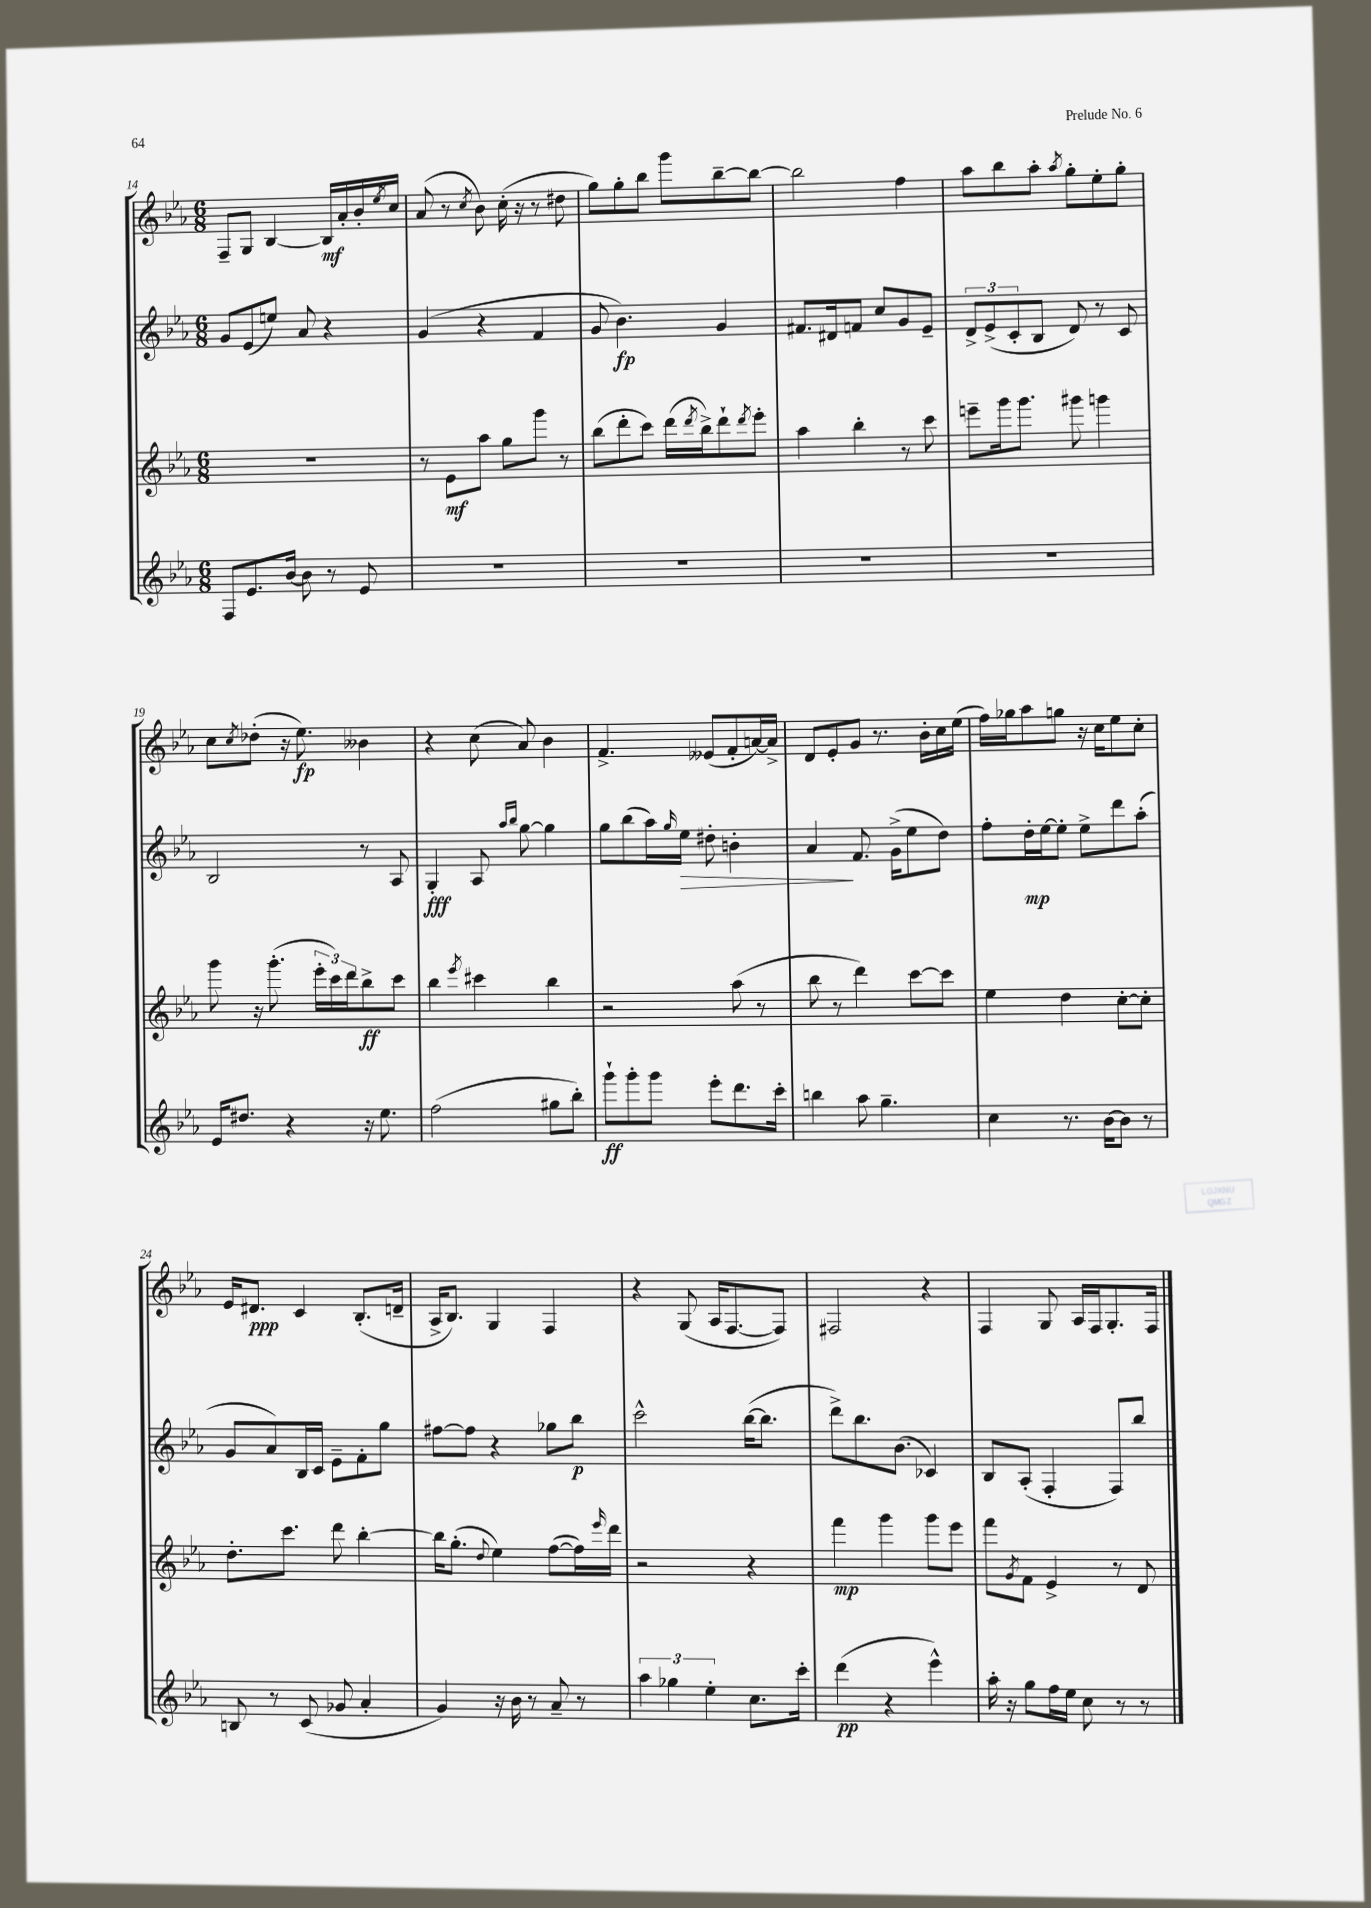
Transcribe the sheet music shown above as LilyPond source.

<<
\new StaffGroup <<
\new Staff = "s0" {
    \clef treble \key ees \major \numericTimeSignature \time 6/8
    f8-- g8 bes4~ bes16\mf aes'16-. bes'16-. \acciaccatura { ees''8 } c''16 |
    aes'8( r8 \acciaccatura { c''8 } bes'8) c''16-.( r16 r8 dis''8 |
    g''8) g''8-. bes''8 g'''8 bes''8~-- bes''8~ |
    bes''2 f''4 |
    aes''8 bes''8 aes''8-. \acciaccatura { aes''8 } g''8-. ees''8-. g''8-. |
    c''8 \acciaccatura { c''8 } des''8-.( r16 ees''8.\fp) beses'4 |
    r4 c''8( aes'8) bes'4 |
    f'4.-> eeses'8( f'8-. a'16~) a'16-> |
    d'8 ees'8-. g'8 r8. bes'16-. c''16 ees''16( |
    f''16) ges''16 aes''8 g''8 r16 c''16 ees''8 c''8-. |
    ees'16 dis'8.\ppp c'4 bes8.-.( d'16-- |
    aes16-> bes8.) g4 f4 |
    r4 g8( aes16 f8.~ f8) |
    fis2 r4 |
    f4 g8 aes16 f16 g8.-. f16 \bar "|." |
}
\new Staff = "s1" {
    \clef treble \key ees \major \numericTimeSignature \time 6/8
    g'8 ees'8( e''8) aes'8 r4 |
    g'4( r4 f'4 |
    g'8 bes'4.\fp) g'4 |
    fis'8. dis'16 f'8 c''8 g'8 ees'8-- |
    \tuplet 3/2 { d'8-> ees'8->( c'8-. } bes8 d'8) r8 c'8 |
    bes2 r8 aes8 |
    g4-.\fff aes8 \grace { aes''16 bes''16 } g''8~ g''4 |
    g''8 bes''8( aes''16) \grace { g''16 } ees''16\> dis''8-. b'4-. |
    aes'4\! f'8. g'16->( ees''8 d''8) |
    f''8-. d''16-.\mp ees''16~ ees''8-. ees''8-> d'''8 aes''8-.( |
    g'8 aes'8) bes16 c'16 ees'8-- f'8-. g''8 |
    fis''8~ fis''8 r4 ges''8 bes''8\p |
    c'''2-^ bes''16~( bes''8. |
    d'''8->) bes''8. bes'8.( ces'4) |
    bes8 aes8-.( f4-. f8) bes''8 \bar "|." |
}
\new Staff = "s2" {
    \clef treble \key ees \major \numericTimeSignature \time 6/8
    R2. |
    r8 ees'8\mf aes''8 g''8 g'''8 r8 |
    bes''8( d'''8-. c'''8) d'''16( \acciaccatura { d'''8 } bes''16->) d'''8-! \acciaccatura { d'''8 } ees'''8-. |
    aes''4 bes''4-. r8 c'''8 |
    e'''8-- g'''16 g'''8. gis'''8 g'''4 |
    g'''8 r16 g'''8.-.( \tuplet 3/2 { ees'''16-. c'''16) d'''16 } bes''8->\ff c'''8 |
    bes''4 \acciaccatura { ees'''8 } cis'''4 bes''4 |
    r2 aes''8( r8 |
    bes''8 r8 d'''4) c'''8~ c'''8 |
    ees''4 d''4 c''8~-. c''8-. |
    d''8.-. c'''8. d'''8 bes''4~-. |
    bes''16 g''8.-.( \appoggiatura { d''8 } ees''4) f''8~( f''16) \grace { ees'''16 } d'''16 |
    r2 r4 |
    f'''4\mp g'''4 g'''8 ees'''8 |
    f'''8 \acciaccatura { g'8 } f'8 ees'4-> r8 d'8 \bar "|." |
}
\new Staff = "s3" {
    \clef treble \key ees \major \numericTimeSignature \time 6/8
    f8 ees'8. bes'16~ bes'8 r8 ees'8 |
    R2. |
    R2. |
    R2. |
    R2. |
    ees'16 dis''8. r4 r16 ees''8. |
    f''2( gis''8 bes''8-.) |
    g'''8-!\ff g'''8-. g'''8 ees'''8-. d'''8. c'''16-. |
    b''4 aes''8 g''4.-- |
    c''4 r8. bes'16~ bes'8 r8 |
    b8 r8 c'8( ges'8 aes'4-. |
    g'4) r16 bes'16 r8 aes'8-- r8 |
    \tuplet 3/2 { aes''4 ges''4 ees''4-. } c''8. c'''16-. |
    d'''4\pp( r4 ees'''4-^) |
    aes''16-. r16 g''8 f''16 ees''16 c''8 r8 r8 \bar "|." |
}
>>
>>
\layout { \context { \Score currentBarNumber = #14 } }
